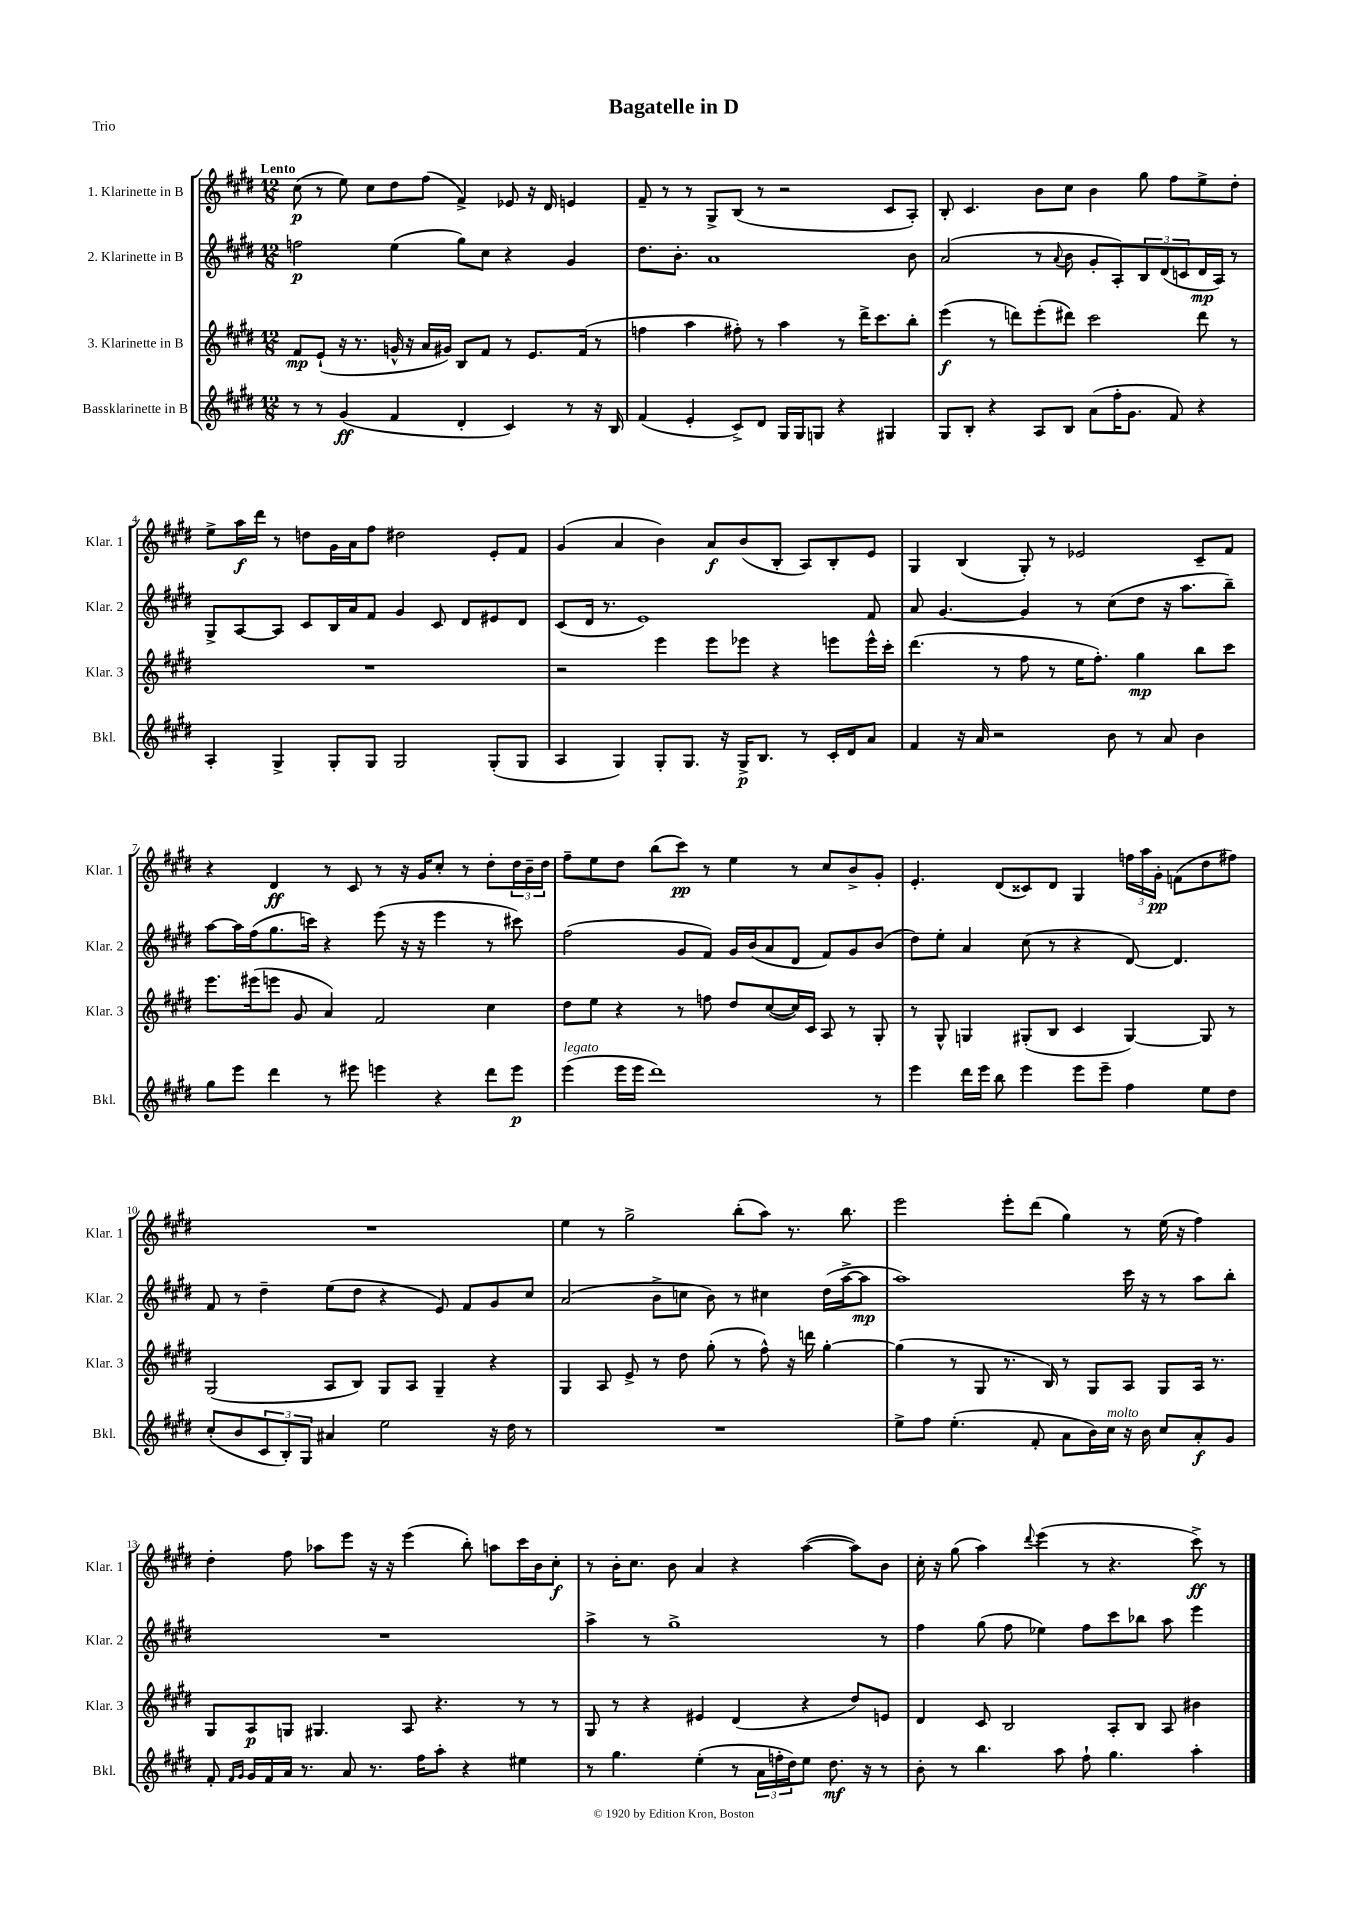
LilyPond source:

\header { title = "Bagatelle in D" piece = "Trio" }
<<
\new StaffGroup <<
\new Staff = "s0" \with { instrumentName = "1. Klarinette in B" shortInstrumentName = "Klar. 1" } {
    \clef treble \key e \major \numericTimeSignature \time 12/8 \tempo "Lento"
    cis''8\p( r8 e''8) cis''8 dis''8 fis''8( fis'4->) ees'8 r16 dis'16 e'4 |
    fis'8-- r8 r8 gis8-> b8( r8 r2 cis'8 a8-.) |
    b8-. cis'4. b'8 cis''8 b'4 gis''8 fis''8 e''8-> dis''8-. |
    e''8-> a''16\f dis'''16 r8 d''8 gis'16 a'16 fis''8 dis''2 e'8-. fis'8 |
    gis'4( a'4 b'4) a'8\f b'8( b8-. a8) b8-. e'8 |
    gis4 b4( gis8-.) r8 ees'2 cis'8-- fis'8 |
    r4 dis'4\ff r8 cis'8 r8 r16 gis'16 cis''8-. r8 dis''8-. \tuplet 3/2 { dis''16 b'16-- dis''16 } |
    fis''8-- e''8 dis''8 b''8( cis'''8\pp) r8 e''4 r8 cis''8 b'8-> gis'8-. |
    e'4.-. dis'8( cisis'8) dis'8 gis4 \tuplet 3/2 { f''16 a''16 gis'16-.\pp } f'8( dis''8 fis''8) |
    R1. |
    e''4 r8 gis''2-> b''8-.( a''8) r8. b''8. |
    e'''2 e'''8-. dis'''8( gis''4) r8 e''16( r16 fis''4) |
    dis''4-. fis''8 aes''8 e'''8 r16 r16 e'''4( b''8-.) a''8 cis'''16 b'16 cis''8-.\f |
    r8 b'16-. cis''8. b'8 a'4 r4 a''4~( a''8) b'8 |
    cis''16-. r16 gis''8( a''4) \appoggiatura { dis'''8 } e'''4( r8 r4. cis'''8->\ff) r8 \bar "|." |
}
\new Staff = "s1" \with { instrumentName = "2. Klarinette in B" shortInstrumentName = "Klar. 2" } {
    \clef treble \key e \major \numericTimeSignature \time 12/8
    f''2\p e''4( gis''8) cis''8 r4 gis'4 |
    dis''8. b'8.-. a'1 b'8 |
    a'2( r8 \appoggiatura { a'8 } b'8 gis'8-. a8-.) \tuplet 3/2 { b8 dis'8( c'8 } dis'16\mp a16) r8 |
    gis8-> a8~ a8 cis'8 b16 a'16 fis'8 gis'4 cis'8 dis'8 eis'8 dis'8 |
    cis'8( dis'16 r8. e'1) fis'8 |
    a'8 gis'4.~ gis'4 r8 cis''8( dis''8 r16 a''8. b''8--) |
    a''8~ a''16 fis''16( gis''8. c'''16) r4 e'''8( r16 r16 e'''4 r8 cis'''8) |
    fis''2( gis'8 fis'8) gis'16 b'16( a'8 dis'8 fis'8) gis'8 b'8( |
    dis''8) e''8-. a'4 cis''8( r8 r4 dis'8~) dis'4. |
    fis'8 r8 dis''4-- e''8( dis''8 r4 e'8) fis'8 gis'8 cis''8 |
    a'2( b'8-> c''8 b'8) r8 cis''4 dis''16( a''16~-> a''8\mp |
    a''1) cis'''16 r16 r8 a''8 b''8-. |
    R1. |
    a''4-> r8 gis''1-> r8 |
    fis''4 gis''8( fis''8 ees''4) fis''8 cis'''8 bes''8 a''8 e'''4 \bar "|." |
}
\new Staff = "s2" \with { instrumentName = "3. Klarinette in B" shortInstrumentName = "Klar. 3" } {
    \clef treble \key e \major \numericTimeSignature \time 12/8
    fis'8\mp e'8-!( r16 r8. g'16-^ r16 a'16 gis'16) b8 fis'8 r8 e'8. fis'16( r8 |
    f''4 a''4 fis''8-.) r8 a''4 r8 dis'''16-> cis'''8. b''8-. |
    e'''4\f( r8 d'''8) e'''8-.( dis'''8) cis'''2 dis'''8 r8 |
    R1. |
    r2 e'''4 e'''8 ees'''8 r4 e'''8 e'''16-^ cis'''16-. |
    dis'''4.( r8 fis''8 r8 e''16 fis''8.-.) gis''4\mp b''8 cis'''8 |
    e'''8. eis'''16( e'''8 gis'8 a'4) fis'2 cis''4 |
    dis''8 e''8 r4 r8 f''8 dis''8 cis''8~( cis''16) cis'16 a8 r8 gis8-. |
    r8 gis8-^ g4 gis8-.( b8 cis'4 gis4~) gis8 r8 |
    gis2( a8 b8) gis8 a8 gis4-- r4 |
    gis4 a8 e'8-> r8 dis''8 gis''8-.( r8 fis''8-^) r16 d'''16 gis''4~-. |
    gis''4( r8 gis8 r8. b16) r8 gis8 a8 gis8 a16 r8. |
    gis8 a8\p g8 gis4. a8 r4. r8 r8 |
    gis8 r8 r4 eis'4 dis'4( r4 dis''8) e'8 |
    dis'4 cis'8 b2 a8-. b8 a8 bis'4 \bar "|." |
}
\new Staff = "s3" \with { instrumentName = "Bassklarinette in B" shortInstrumentName = "Bkl." } {
    \clef treble \key e \major \numericTimeSignature \time 12/8
    r8 r8 gis'4\ff( fis'4 dis'4-. cis'4) r8 r16 b16 |
    fis'4( e'4-. cis'8->) dis'8 gis16 gis16 g8 r4 gis4 |
    gis8 b8-. r4 a8 b8 a'8( fis''16-. gis'8. fis'8) r4 |
    a4-. gis4-> gis8-. gis8 gis2 gis8-.( gis8 |
    a4 gis4) gis8-. gis8. r16 gis16->\p b8. r8 cis'16-. dis'16 a'8 |
    fis'4 r16 a'16 r2 b'8 r8 a'8 b'4 |
    gis''8 e'''8 dis'''4 r8 eis'''8 e'''4 r4 dis'''8 e'''8\p |
    e'''4^\markup { \italic "legato" }( e'''16 e'''16 dis'''1) r8 |
    e'''4 dis'''16 e'''16 b''8 e'''4 e'''8 e'''8-- fis''4 e''8 dis''8 |
    cis''8-.( b'8 \tuplet 3/2 { cis'8 b8-.) gis8 } ais'4 e''2 r16 dis''16 r8 |
    R1. |
    e''8-> fis''8 e''4.-.( fis'8-. a'8 b'16) cis''16^\markup { \italic "molto" } r16 b'16 cis''8 a'8-.\f gis'8 |
    fis'8-. \grace { fis'16 gis'16 } gis'16 fis'16 a'16 r8. a'8 r8. fis''16 a''8-. r4 eis''4 |
    r8 gis''4. e''4-.( r8 \tuplet 3/2 { a'16 f''16-. dis''16) } e''8 dis''8.\mf r16 r8 |
    b'8-. r8 b''4. a''8 fis''8-! gis''4. a''4-. \bar "|." |
}
>>
>>
